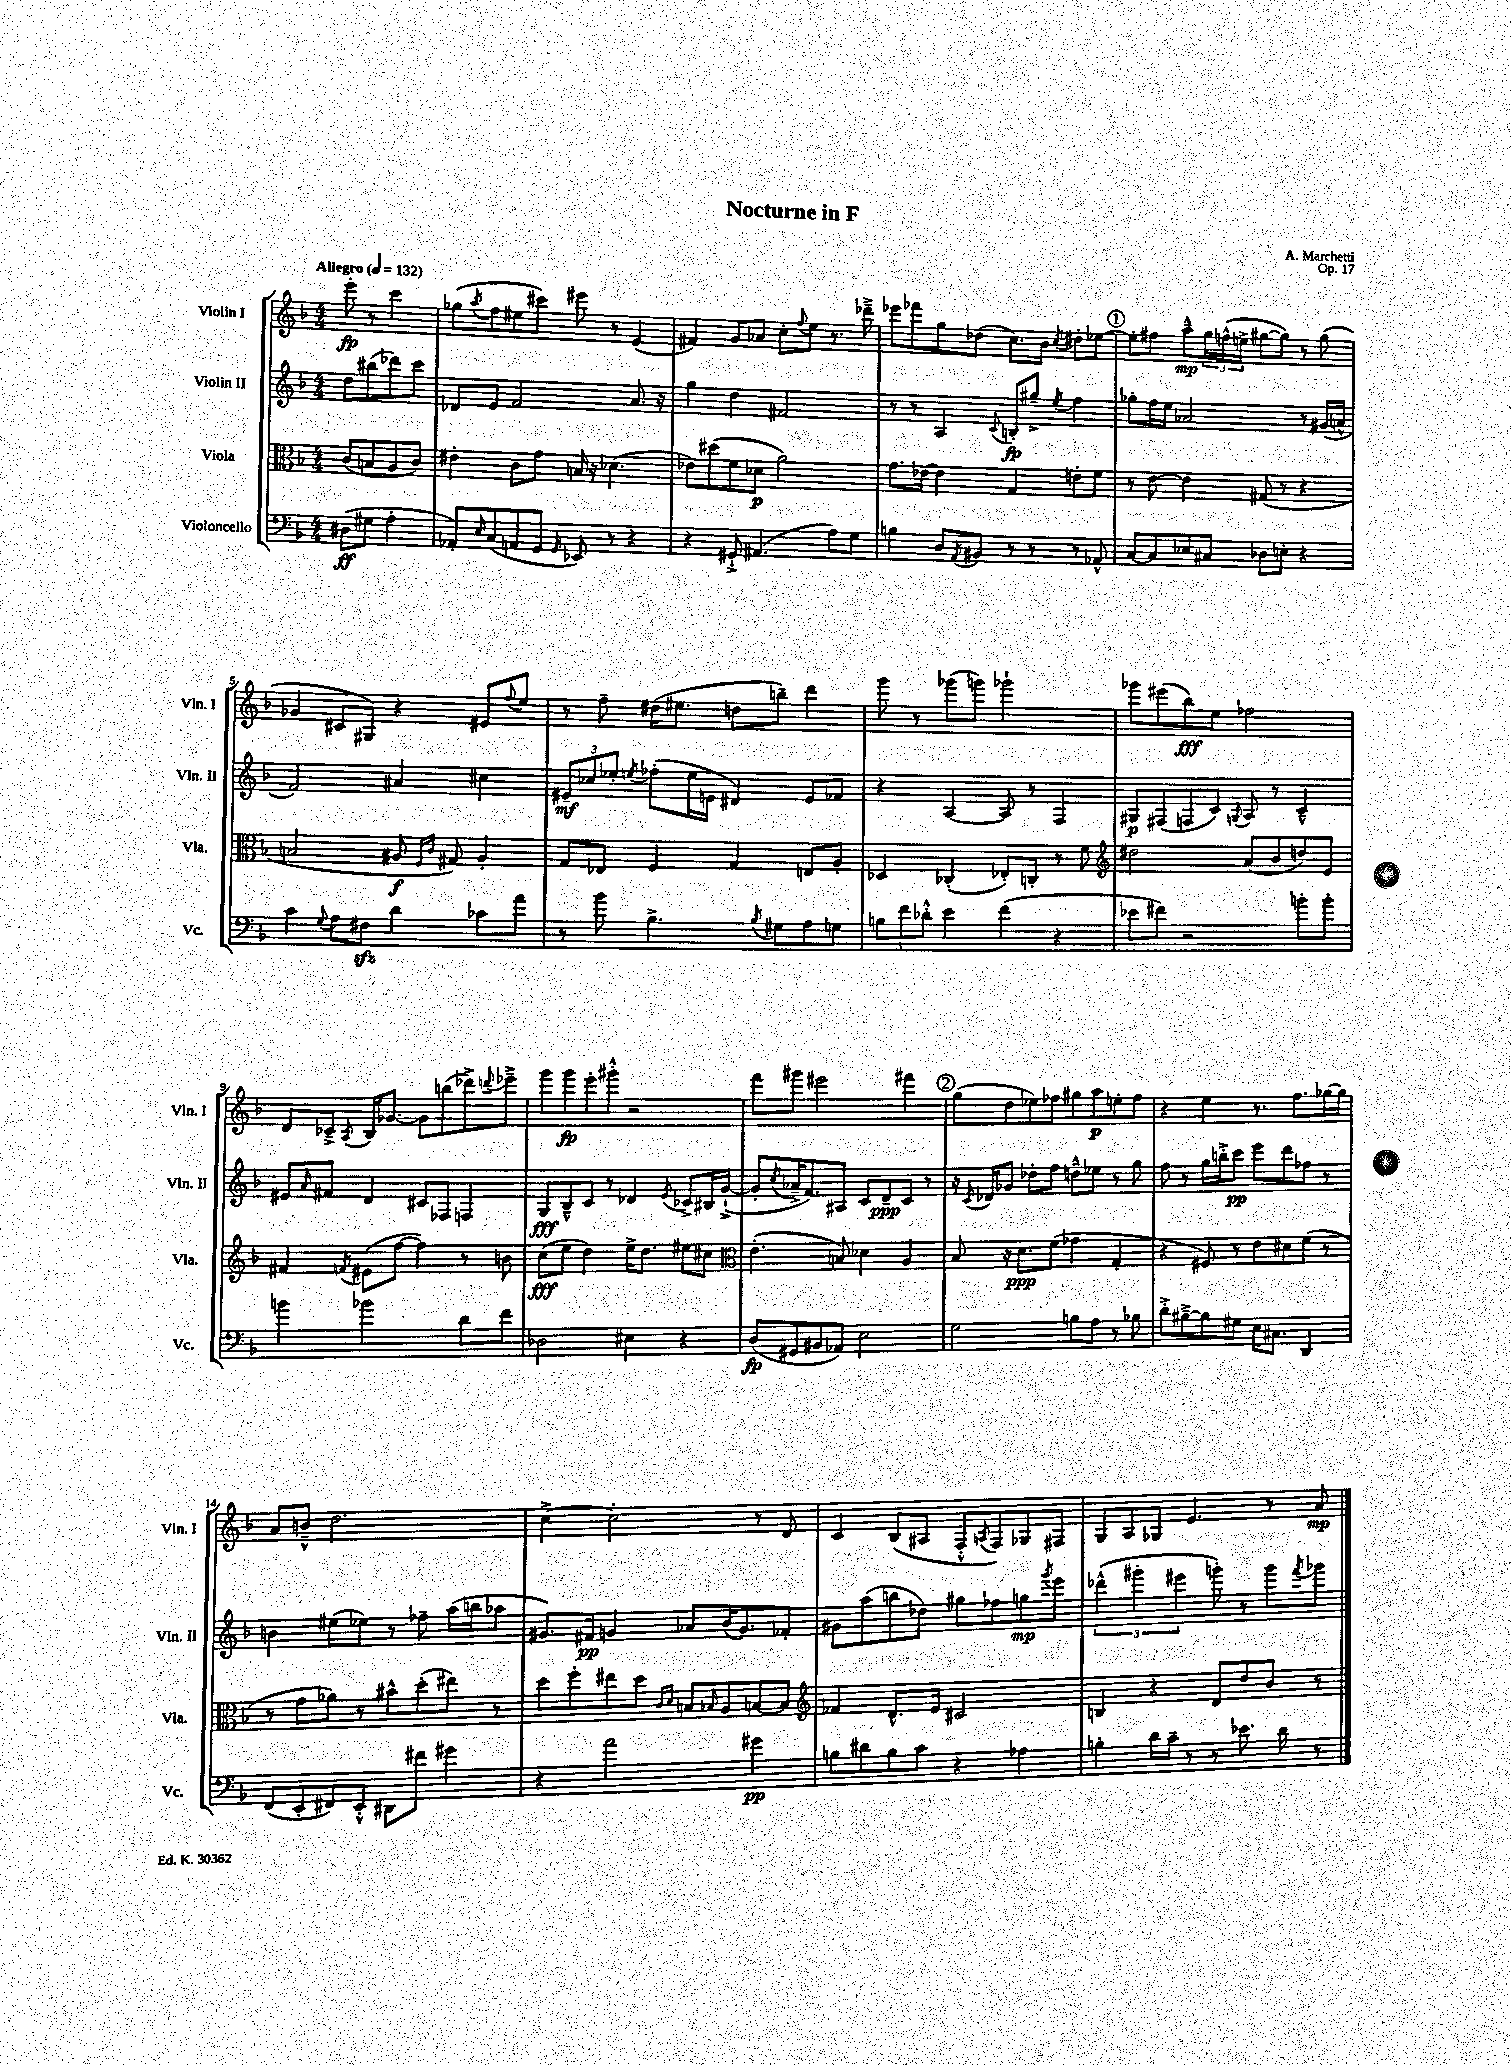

**kern	**kern	**kern	**kern
*staff4	*staff3	*staff2	*staff1
*clefF4	*clefC3	*clefG2	*clefG2
*k[b-]	*k[b-]	*k[b-]	*k[b-]
*M4/4	*M4/4	*M4/4	*M4/4
*MM132	*MM132	*MM132	*MM132
(8D#	(8c	8dd	8eee'
8G#	8B	(8bb#	8r
4A'	8A	8ddd-)	4ccc
.	8c)	8ccc	.
=	=	=	=
8AA-')	4e#'	8d-	(8gg-
16qqE	.	.	8qaa
(8C	.	8e	8ff
8AA	8c	2f	8ee#
8GG	8g	.	8ccc#)
16qqGG	.	.	.
8EE-)	16B	.	8eee#
.	16r	.	.
8r	(4.d-	.	8r
4r	.	8.a	(4e
.	.	16r	.
=	=	=	=
4r	8e-)	4gg	4f#)
.	(8dd#	.	.
8GG#`^	8f	4dd	8g
(4.AA#	8d-	.	8a-
.	2a)	2f#	8cc'
.	.	.	8qqff
.	.	.	8ee
8A)	.	.	8.r
8G	.	.	.
.	.	.	16ddd-~^
=	=	=	=
4B	8.g	8r	8eee-
.	.	8r	8fff-
.	[16e-	.	.
8D	4e-]	4A	8gg
8qAA	.	.	.
8BB#	.	.	(8dd-
.	.	8qqc	.
8r	4G	8B'	8.cc)
8r	.	8gg#~^	.
.	.	.	16b-
.	.	8qee	8qcc
8r	8e'	4ff	8dd#'
8AA-^^	8f	.	[8ee-
=	=	=	=
[8C	8r	8gg-'	8ee-']
8C]	[8e	16ff	8ff#
.	.	16ee	.
8E-	4e]	2a-	8aa~^^
8C#	.	.	24gg
.	.	.	(24ff^^
.	.	.	24ee^
8D-	(8G#	.	[8gg#
8E'	8r	.	8gg#])
4r	4r	8r	8r
.	.	(16g#	(8gg#
.	.	16a^^	.
=	=	=	=
4c	2B	2f)	4g-
8qqG	.	.	.
8A	.	.	8c#
8F#	.	.	8G#)
4d	8A#	4a#	4r
.	16qqF	.	.
.	16qqc	.	.
.	8G#)	.	.
8c-	4A#'	4cc#	8e#
.	.	.	8qqff
8a	.	.	8ee
=	=	=	=
8r	8G	12e#~	8r
.	.	12cc-	.
8b-	8E-	.	8ff~
.	.	12ee-'	.
.	.	8qee	.
4.B-^	4F	(8ff-'	(16dd#
.	.	.	8.ee#
.	.	16ee	.
.	.	16e	.
.	4G	4d#)	8dd
8qB-	.	.	.
8G#	.	.	8bb~)
8A	8E	8e	4ddd
8G	8A'	8f-	.
=	=	=	=
12B	4D-	4r	8ggg
12f	.	.	.
.	.	.	8r
12d-'^^	.	.	.
4e	(4C-'	[4A	(8ggg-
.	.	.	8ggg)
(4f	8E-')	8A]	2ggg-`
.	8C'	8r	.
4r	8r	4F	.
.	8f	.	.
=	=	=	=
*	*clefG2	*	*
8e-	2dd#	8G#	8ggg-
8f#)	.	(8F#	(8eee#
2r	.	8F	8bb-)
.	.	8c)	8ee
.	.	8qqG	.
.	(8a	8A	2ff-
.	8b-	8r	.
8b'	8dd)	4c~^^	.
8b'	8e	.	.
=	=	=	=
4b	4f#	8e#	8d
.	.	16qqa	.
.	.	8f#	8c-~^
.	8qf	.	8qA
2b-	(8e#	4d	16B-
.	.	.	[8.g-
.	[8ff	.	.
.	4ff])	8c#	8g-]
.	.	8F-	(8bb
8d	8r	4F	8ddd-^)
.	.	.	8qqddd
8f	8b	.	8eee-~^
=	=	=	=
2D-	(8cc	8G	8ggg
.	8ee	8B-~^^	8ggg
.	4dd)	8c	8eee'
.	.	8r	8ggg#'^^
4E#	16ee^	4d-	2r
.	8.dd	.	.
.	.	8qe	.
4r	8ee#	8c-^	.
.	8cc#	16B#	.
.	.	([16g`^	.
=	=	=	=
*	*clefC3	*	*
(8D	(4.e'	8g']	8fff
.	.	8qcc	.
8GG#	.	16a-~^	8ggg#
.	.	8.f)	.
8BB#	.	.	2eee#
8AA-)	8B)	8A#	.
2E	4d-	8c	.
.	.	8d~	.
.	4A	8c	4fff#
.	.	8r	.
=	=	=	=
2G	8B-	16r	(8gg
.	.	8qc	.
.	.	16d-	.
.	16r	8g-	8dd
.	8.d	.	.
.	.	8dd-'	8ee-)
.	(8f	8ff	8ff-
8B	4g-	8dd~^^	8gg#
8A	.	8ee-	8aa
8r	4G'	8r	8ee'
8B-	.	8gg	8ff-
=	=	=	=
8d'^	4r	8ff	4r
[8B#~^	.	8r	.
8B#]	8F#)	16gg	4ee
.	.	16bb'^	.
8G#	8r	8ccc	.
16E	8e	8eee	8.r
8.C#	.	.	.
.	8d#	8ddd	.
.	.	.	8.ff
4DD	(8f	8ff-	.
.	8r	8r	[16gg-
.	.	.	16gg-]
=	=	=	=
(8FF	8r	4b	8a
8EE'	8g	.	8b~^^
8FF#)	8a-)	(8ee#	2.dd
8EE'^^	8r	8ee-)	.
8DD#	8b#^^	8r	.
8f#	(8dd'	8ff-~	.
4g#	8ee#)	(16aa	.
.	.	16bb	.
.	8r	8aa-	.
=	=	=	=
4r	8dd	8.g#)	[4cc^
.	8ff'	.	.
.	.	16f#	.
2a	8ee#	4g	2cc']
.	8dd	.	.
.	16qqc	.	.
.	16qqd	.	.
.	8B	8a-	.
.	16qqB-	.	.
.	8A	(16b-	.
.	.	8.g)	.
4g#	[8B	.	8r
.	8B]	8f-'	8d
=	=	=	=
*	*clefG2	*	*
8B	4f-	8g#	4c
8d#	.	(8aa	.
8B	8.d^^	8bb	(8B-
8c	.	8dd-)	8A#
.	16e	.	.
4r	2c#	8gg#	8F'^^
.	.	.	8qA
.	.	8ff-	8F)
4A-	.	8gg	8G-
.	.	8qggg	.
.	.	8eee	8F#
=	=	=	=
4B'	4B	(6ddd-^^	8G
.	.	.	8A
.	.	6ggg#'	.
16d	4r	.	8G-
16c~	.	.	.
.	.	6eee#	.
8r	.	.	4.e
8r	8d	8ggg')	.
8.e-	8dd	8r	.
.	8b-	8ggg	8r
16d	.	.	.
.	.	8qfff	.
8r	8r	8ggg-	8a
==	==	==	==
*-	*-	*-	*-
